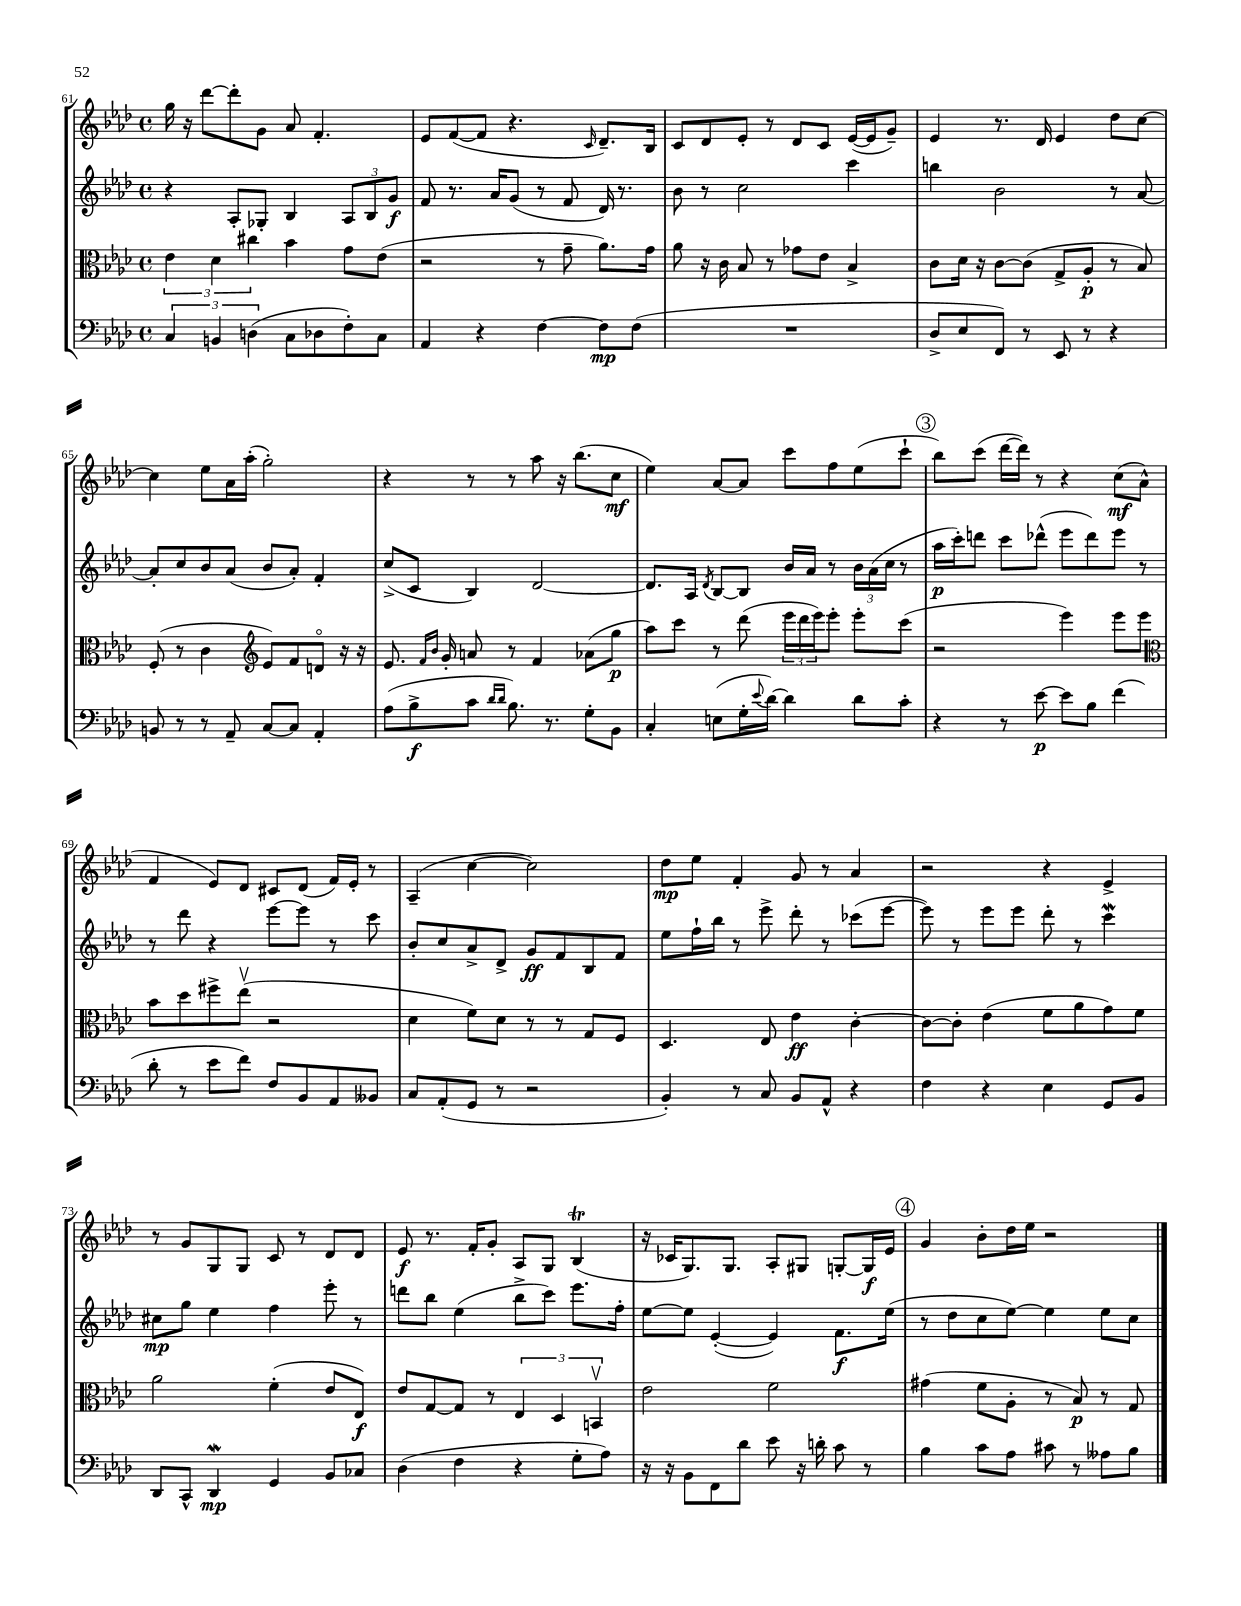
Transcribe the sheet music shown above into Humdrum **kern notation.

**kern	**kern	**kern	**kern
*staff4	*staff3	*staff2	*staff1
*clefF4	*clefC3	*clefG2	*clefG2
*k[b-e-a-d-]	*k[b-e-a-d-]	*k[b-e-a-d-]	*k[b-e-a-d-]
*M4/4	*M4/4	*M4/4	*M4/4
*met(c)	*met(c)	*met(c)	*met(c)
6C	6e-	4r	16gg
.	.	.	16r
.	.	.	[8ddd-
6BB	6d-	.	.
.	.	8A-'	8ddd-']
(6D	6cc#	.	.
.	.	8G-'	8g
8C	4b-	4B-	8a-
8D-	.	.	4.f'
8F')	8g	12A-	.
.	.	12B-	.
8C	(8e-	.	.
.	.	12g	.
=	=	=	=
4AA-	2r	8f	8e-
.	.	8.r	([8f
4r	.	.	8f]
.	.	16a-	.
.	.	(8g	4.r
[4F	8r	8r	.
.	8g~	8f	.
.	.	.	16qqc
8F]	8.a-)	16d-)	8.d-~)
.	.	8.r	.
(8F	.	.	.
.	16g	.	16B-
=	=	=	=
1r	8a-	8b-	8c
.	16r	8r	8d-
.	16c	.	.
.	8B-	2cc	8e-'
.	8r	.	8r
.	8g-	.	8d-
.	8e-	.	8c
.	4B-^	4ccc	([16e-
.	.	.	16e-]
.	.	.	8g~)
=	=	=	=
8D-^	8c	4bb	4e-
8E-	16d-	.	.
.	16r	.	.
8FF)	[8c	2b-	8.r
8r	(8c]	.	.
.	.	.	16d-
8EE-	8G^	.	4e-
8r	8A-'	.	.
4r	8r	8r	8dd-
.	8B-)	[8a-	[8cc
=	=	=	=
8BB	(8F'	8a-']	4cc]
8r	8r	8cc	.
8r	4c	8b-	8ee-
8AA-~	.	(8a-	16a-
.	.	.	(16aa-'
*	*clefG2	*	*
[8C	8e-)	8b-	2gg')
8C]	8f	8a-')	.
4AA-'	8do	4f'	.
.	16r	.	.
.	16r	.	.
=	=	=	=
(8A-	8.e-	(8cc^	4r
8B-^	.	8c	.
.	16qqf	.	.
.	16qqb-	.	.
.	16g'	.	.
8c	8a	4B-)	8r
16qqd-	.	.	.
16qqd-	.	.	.
8.B-)	8r	.	8r
.	4f	[2d-	8aa-
8.r	.	.	.
.	.	.	16r
.	.	.	(8.bb-
8G'	(8a-	.	.
8BB-	8gg	.	8cc
=	=	=	=
4C'	8aa-)	8.d-]	4ee-)
.	8ccc	.	.
.	.	16A-	.
.	.	8qd-	.
(8E	8r	[8B-	[8a-
16G'	(8ddd-	8B-]	8a-]
8qqe-	.	.	.
[16d-)	.	.	.
4d-]	24eee-	16b-	8ccc
.	24ddd-	.	.
.	.	16a-	.
.	24eee-)	.	.
.	8eee-'	8r	8ff
8d-	8eee-'	24b-	(8ee-
.	.	(24a-	.
.	.	24cc	.
8c'	(8ccc	8r	8ccc`
=	=	=	=
4r	2r	16aa-	8bb-)
.	.	16ccc')	.
.	.	8ddd	(8ccc
8r	.	8ccc	[16ddd-
.	.	.	16ddd-])
[8e-	.	(8ddd-^^	8r
8e-]	4eee-)	8eee-	4r
8B-	.	8ddd-)	.
(4f	8eee-	8eee-	(8cc
.	8eee-	8r	8a-^^
=	=	=	=
*	*clefC3	*	*
8d-'	8b-	8r	4f
8r	8dd-	8ddd-	.
8e-	8ff#^	4r	8e-)
8f)	(8ee-v	.	8d-
8F	2r	[8eee-	8c#
8BB-	.	8eee-]	(8d-
8AA-	.	8r	16f)
.	.	.	16e-'
8BB--	.	8ccc	8r
=	=	=	=
8C	4d-	8b-'	(4A-~
(8AA-'	.	8cc	.
8GG	8f)	8a-^	[4cc
8r	8d-	8d-^	.
2r	8r	8g	2cc])
.	8r	8f	.
.	8G	8B-	.
.	8F	8f	.
=	=	=	=
4BB-')	4.D-	8ee-	8dd-
.	.	16ff`	8ee-
.	.	16bb-	.
8r	.	8r	4f'
8C	8E-	8eee-^	.
8BB-	4e-	8ddd-'	8g
8AA-^^	.	8r	8r
4r	[4c'	(8ccc-	4a-
.	.	[8eee-	.
=	=	=	=
4F	8c_	8eee-])	2r
.	8c']	8r	.
4r	(4e-	8eee-	.
.	.	8eee-	.
4E-	8f	8ddd-'	4r
.	8a-	8r	.
8GG	8g)	4ccc	4e-^
8BB-	8f	.	.
=	=	=	=
8DD-	2a-	8cc#	8r
8CC^^	.	8gg	8g
4DD-	.	4ee-	8G
.	.	.	8G
4GG	(4f'	4ff	8c
.	.	.	8r
8BB-	8e-	8eee-'	8d-
8C-	8E-)	8r	8d-
=	=	=	=
(4D-	8e-	8ddd	8e-
.	[8G	8bb-	8.r
4F	8G]	(4ee-	.
.	.	.	16f'
.	8r	.	8g'
4r	6E-	8bb-^	8A-
.	.	8ccc)	8G
.	6D-	.	.
8G'	.	8.eee-	(4B-
.	6BBv	.	.
8A-)	.	.	.
.	.	16ff'	.
=	=	=	=
16r	2e-	[8ee-	16r
16r	.	.	16c-
8BB-	.	8ee-]	8.G)
8FF	.	([4e-'	.
.	.	.	8.G
8d-	.	.	.
8e-	2f	4e-])	8A-'
16r	.	.	8G#
16d'	.	.	.
8c	.	8.f	[8G'
8r	.	.	16G]
.	.	(16ee-	16e-
=	=	=	=
4B-	(4g#	8r	4g
.	.	8dd-	.
8c	8f	8cc	8b-'
8A-	8A-'	[8ee-)	16dd-
.	.	.	16ee-
8c#	8r	4ee-]	2r
8r	8B-)	.	.
8A--	8r	8ee-	.
8B-	8G	8cc	.
==	==	==	==
*-	*-	*-	*-
